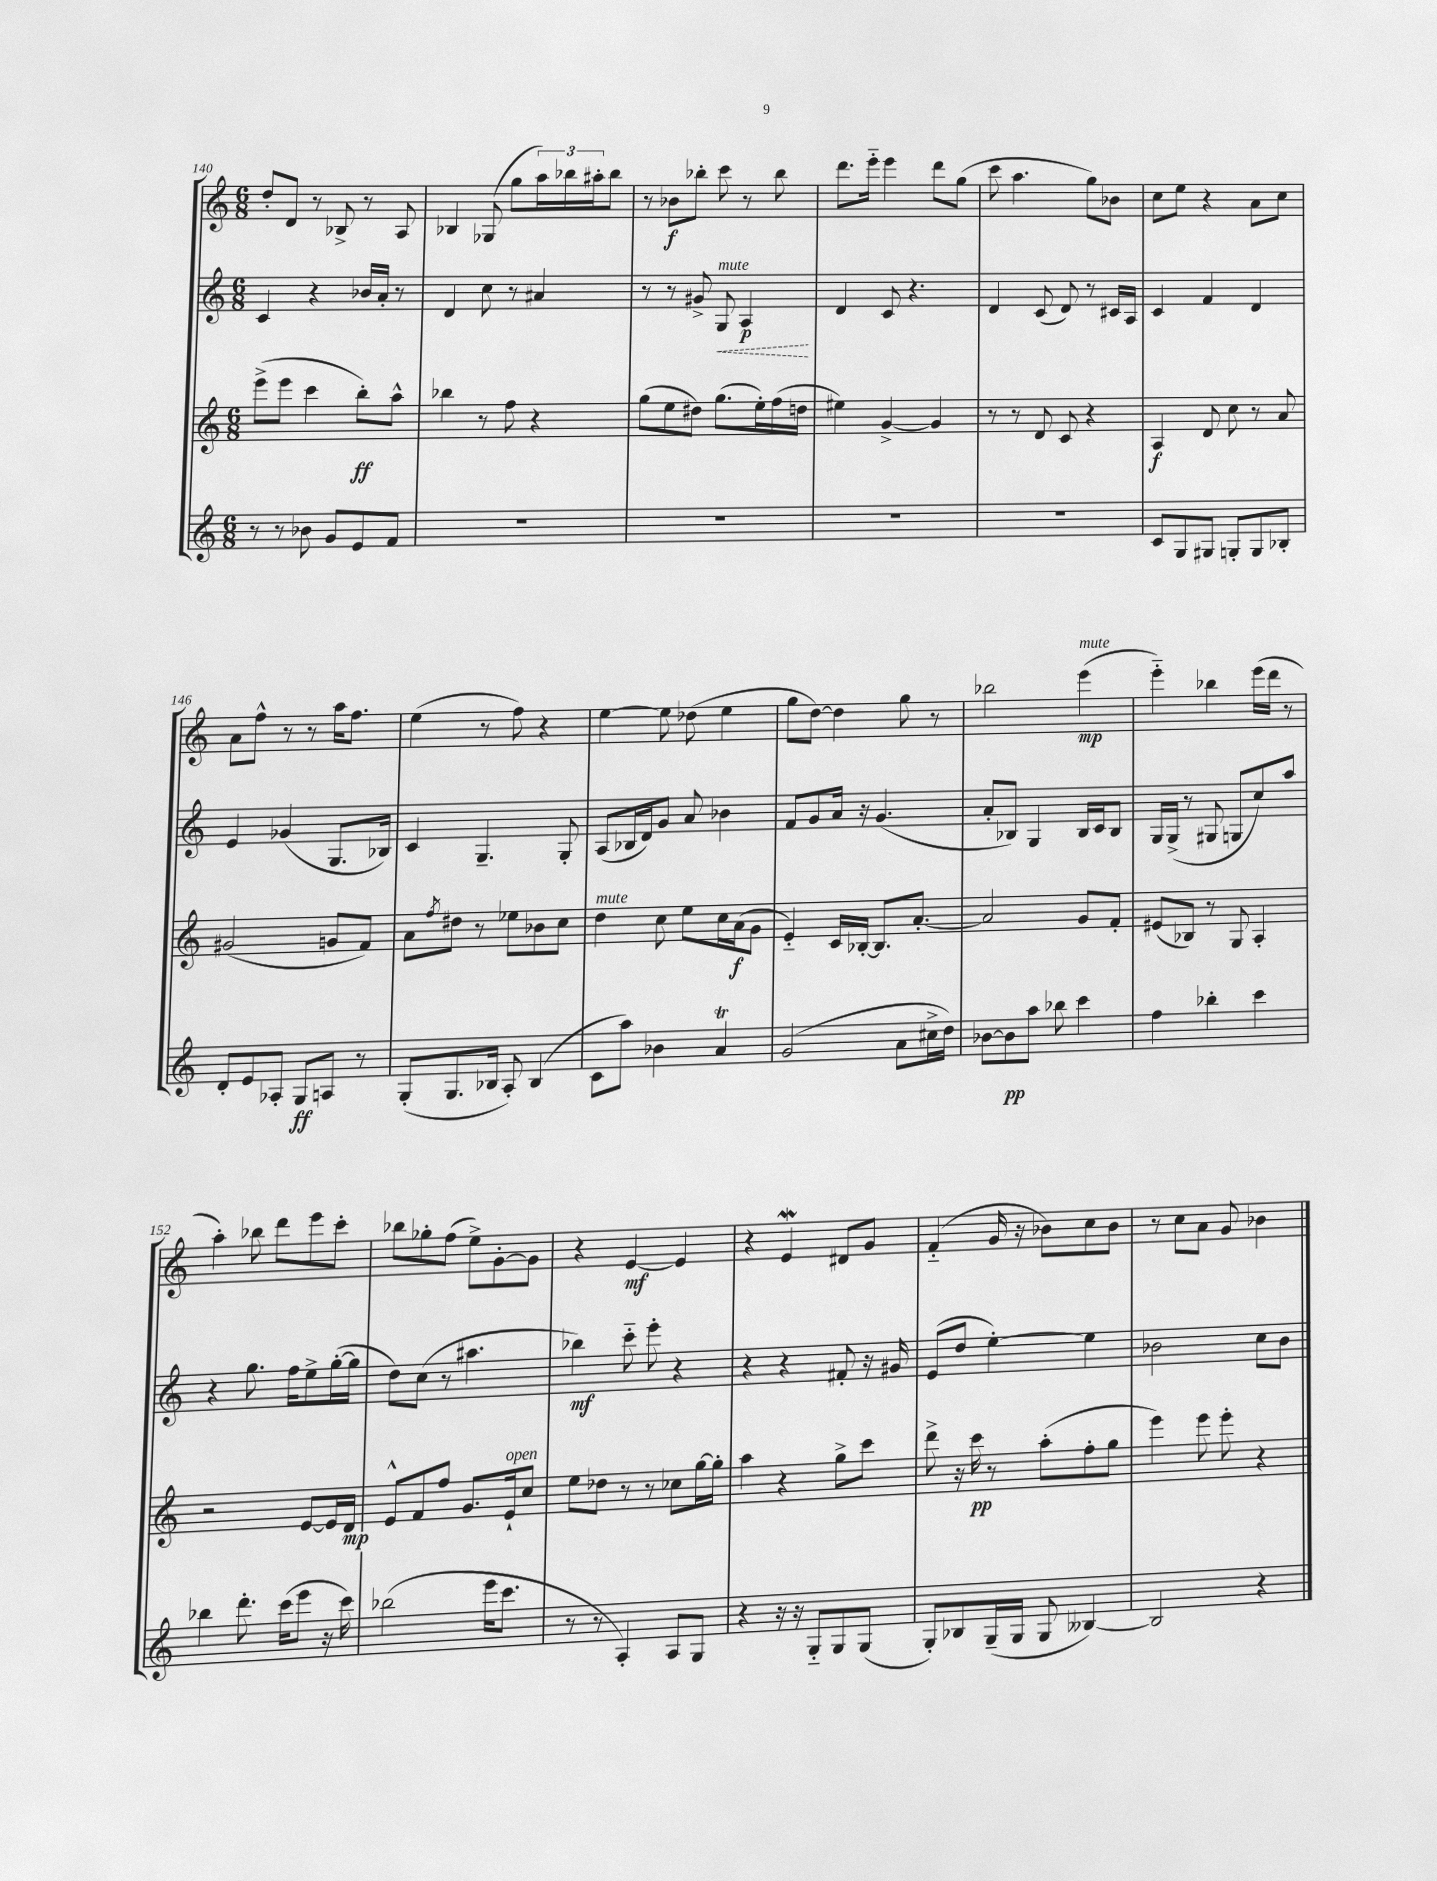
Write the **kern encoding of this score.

**kern	**dynam	**kern	**dynam	**kern	**dynam	**kern	**dynam
*part4	*part4	*part3	*part3	*part2	*part2	*part1	*part1
*staff4	*staff4	*staff3	*staff3	*staff2	*staff2	*staff1	*staff1
*clefG2	*	*clefG2	*	*clefG2	*	*clefG2	*
*k[]	*	*k[]	*	*k[]	*	*k[]	*
*M6/8	*	*M6/8	*	*M6/8	*	*M6/8	*
=140	=140	=140	=140	=140	=140	=140	=140
8r	.	(8eee^\L	.	4c/	.	8dd'/L	.
8r	.	8eee\J	.	.	.	8d/J	.
8b-X\	.	4ccc\	.	4r	.	8r	.
8g/L	.	.	.	.	.	8B-X^/	.
8e/	.	8bb'\L)	ff	16b-X/LL	.	8r	.
.	.	.	.	16a'/JJ	.	.	.
8f/J	.	8aa^^\J	.	8r	.	8A/	.
=141	=141	=141	=141	=141	=141	=141	=141
2.r	.	4bb-X\	.	4d/	.	4B-X/	.
.	.	8r	.	8cc\	.	(8G-X/	.
.	.	8ff\	.	8r	.	8gg\L	.
.	.	4r	.	4a#X/	.	24aa\L)	.
.	.	.	.	.	.	24bb-X\	.
.	.	.	.	.	.	24aa#X'\J	.
.	.	.	.	.	.	8bb-\J	.
=142	=142	=142	=142	=142	=142	=142	=142
2.r	.	(8gg\L	.	8r	.	8r	.
.	.	8ee\	.	8r	.	8b-X\L	f
.	.	8dd#X\J)	.	8g#X^/	.	8bb-X'\J	.
!	!	!	!	!LO:TX:a:i:t=mute	!	!	!
!	!	!	!	!	!LO:HP:b	!	!
.	.	(8.gg\L	.	8G/	<	8ccc\	.
.	.	.	.	4A/	p	8r	.
.	.	16ee'\L)	.	.	.	.	.
.	.	(16ff\	.	.	.	8bb-\	.
.	.	16ddn\JJ	.	.	.	.	.
.	.	.	.	.	[	.	.
=143	=143	=143	=143	=143	=143	=143	=143
2.r	.	4ee#X\)	.	4d/	.	8.ddd\L	.
.	.	.	.	.	.	16eee\Jk	.
.	.	[4g^/	.	8c/	.	4eee\	.
.	.	.	.	4.r	.	.	.
.	.	4g/]	.	.	.	8ddd\L	.
.	.	.	.	.	.	(8gg\J	.
=144	=144	=144	=144	=144	=144	=144	=144
2.r	.	8r	.	4d/	.	8ccc\	.
.	.	8r	.	.	.	4.aa\	.
.	.	8d/	.	(8c/	.	.	.
.	.	8c/	.	8d/)	.	.	.
.	.	4r	.	8r	.	8gg\L)	.
.	.	.	.	16c#X/LL	.	8b-X\J	.
.	.	.	.	16A/JJ	.	.	.
=145	=145	=145	=145	=145	=145	=145	=145
8c/L	.	4A/	f	4c/	.	8cc\L	.
8G/	.	.	.	.	.	8ee\J	.
8G#X/J	.	8d/	.	4f/	.	4r	.
8Gn'/L	.	8cc\	.	.	.	.	.
8G/	.	8r	.	4d/	.	8a\L	.
8B-X'/J	.	8a/	.	.	.	8cc\J	.
!!LO:LB:g=z
=146	=146	=146	=146	=146	=146	=146	=146
8d'/L	.	(2g#X/	.	4e/	.	8a\L	.
8e/	.	.	.	.	.	8ff^^\J	.
8A-X'/J	.	.	.	(4g-X/	.	8r	.
8G/L	ff	.	.	.	.	8r	.
8An/J	.	8gn/L	.	8.G/L	.	16aa\KL	.
.	.	.	.	.	.	8.ff\J	.
8r	.	8f/J)	.	.	.	.	.
.	.	.	.	16B-X/Jk)	.	.	.
=147	=147	=147	=147	=147	=147	=147	=147
(8G'/L	.	8a\L	.	4c/	.	(4ee\	.
.	.	8qff/	.	.	.	.	.
8.G/	.	8dd#X\J	.	.	.	.	.
.	.	8r	.	4.G~/	.	8r	.
16B-X/Jk	.	.	.	.	.	.	.
8A'/)	.	8ee-X\L	.	.	.	8ff\)	.
(4B-/	.	8b-X\	.	.	.	4r	.
.	.	8cc\J	.	8G'/	.	.	.
=148	=148	=148	=148	=148	=148	=148	=148
!	!	!LO:TX:a:i:t=mute	!	!	!	!	!
8c\L	.	4dd\	.	(8A/L	.	[4ee\	.
8aa\J)	.	.	.	16B-X/L	.	.	.
.	.	.	.	16d/J)	.	.	.
4b-X\	.	8cc\	.	8g/J	.	8ee\]	.
.	.	8ee\L	.	8a/	.	(8dd-X\	.
4aT/	.	16cc\L	.	4b-X\	.	4ee\	.
.	.	(16a\J	f	.	.	.	.
.	.	8g\J	.	.	.	.	.
=149	=149	=149	=149	=149	=149	=149	=149
(2g/	.	4e/)	.	8f/L	.	8gg\L	.
.	.	.	.	8g/	.	[8dd\J)	.
.	.	16c/LL	.	16a/Jk	.	4dd\]	.
.	.	[16B-X'/JJ	.	16r	.	.	.
.	.	8.B-/L]	.	(4.g/	.	.	.
8a\L	.	.	.	.	.	8gg\	.
.	.	[8.a'/J	.	.	.	.	.
16cc#X^\L	.	.	.	.	.	8r	.
16dd\JJ)	.	.	.	.	.	.	.
=150	=150	=150	=150	=150	=150	=150	=150
[8b-X\L	.	2a/]	.	8a'/L	.	2bb-X\	.
8b-\]	pp	.	.	8B-X/J)	.	.	.
8aa\J	.	.	.	4G/	.	.	.
8bb-X\	.	.	.	.	.	.	.
!	!	!	!	!	!	!LO:TX:a:i:t=mute	!
4ccc\	.	8g/L	.	16B-/LL	.	(4eee\	mp
.	.	.	.	16c/J	.	.	.
.	.	8f'/J	.	8B-/J	.	.	.
=151	=151	=151	=151	=151	=151	=151	=151
4ff\	.	(8e#X/L	.	16G/LL	.	4eee\)	.
.	.	.	.	(16G^/JJ	.	.	.
.	.	8B-X/J)	.	8r	.	.	.
4bb-X'\	.	8r	.	8G#X/	.	4bb-X\	.
.	.	8G/	.	8Gn/L	.	.	.
4ccc\	.	4A'/	.	8cc/)	.	(16eee\LL	.
.	.	.	.	.	.	16ddd\JJ	.
.	.	.	.	8aa/J	.	8r	.
!!LO:LB:g=z
=152	=152	=152	=152	=152	=152	=152	=152
4bb-X\	.	2r	.	4r	.	4aa'\)	.
8.ddd'\	.	.	.	8.gg\	.	8bb-X\	.
.	.	.	.	.	.	8ddd\L	.
(16ccc\KL	.	.	.	16ff\KL	.	.	.
8eee\J	.	[8e/L	.	8ee^\	.	8eee\	.
16r	.	16e/L]	.	([16gg'\L	.	8ccc'\J	.
16ccc\)	.	16d/JJ	mp	16gg\JJ]	.	.	.
=153	=153	=153	=153	=153	=153	=153	=153
(2bb-X\	.	8e^^/L	.	8dd\L)	.	8bb-X\L	.
.	.	8f/	.	(8cc\J	.	8gg-X'\	.
.	.	8ff/J	.	8r	.	(8ff\J	.
.	.	8.g/L	.	4.aa#X\	.	8ee^\L)	.
16eee\KL	.	.	.	.	.	[8g'\	.
!	!	!LO:TX:a:i:t=open	!	!	!	!	!
8.ccc\J	.	16e`/k	.	.	.	.	.
.	.	8cc/J	.	.	.	8g\J]	.
=154	=154	=154	=154	=154	=154	=154	=154
8r	.	8ee\L	.	4bb-X\)	mf	4r	.
8r	.	8dd-X\J	.	.	.	.	.
4A'/)	.	8r	.	8ccc\	.	[4e/	mf
.	.	8r	.	8eee'\	.	.	.
8A/L	.	8cc-X\L	.	4r	.	4e/]	.
8G/J	.	[16gg\L	.	.	.	.	.
.	.	16gg'\JJ]	.	.	.	.	.
=155	=155	=155	=155	=155	=155	=155	=155
4r	.	4aa\	.	4r	.	4r	.
16r	.	4r	.	4r	.	4eW/	.
16r	.	.	.	.	.	.	.
8G/L	.	.	.	.	.	.	.
8G/	.	8gg^\L	.	8f#X'/	.	8d#X/L	.
(8G/J	.	8ccc\J	.	16r	.	8g/J	.
.	.	.	.	16g#X/	.	.	.
=156	=156	=156	=156	=156	=156	=156	=156
8G'/L)	.	8ddd^\	.	(8e/L	.	(4f/	.
8B-X/	.	16r	.	8dd/J	.	.	.
.	.	16ccc\	pp	.	.	.	.
(16G~/L	.	8r	.	[4ee'\)	.	16g/	.
16G/JJ	.	.	.	.	.	16r	.
8G/	.	(8aa'\L	.	.	.	8b-X\L)	.
[4B--X/)	.	8ff'\	.	4ee\]	.	8cc\	.
.	.	8gg\J	.	.	.	8b-\J	.
=157	=157	=157	=157	=157	=157	=157	=157
2B--/]	.	4eee\)	.	2b-X\	.	8r	.
.	.	.	.	.	.	8cc\L	.
.	.	8eee\	.	.	.	8a\J	.
.	.	8eee'\	.	.	.	8g/	.
4r	.	4r	.	8cc\L	.	4b-X\	.
.	.	.	.	8b-\J	.	.	.
==	==	==	==	==	==	==	==
*-	*-	*-	*-	*-	*-	*-	*-
